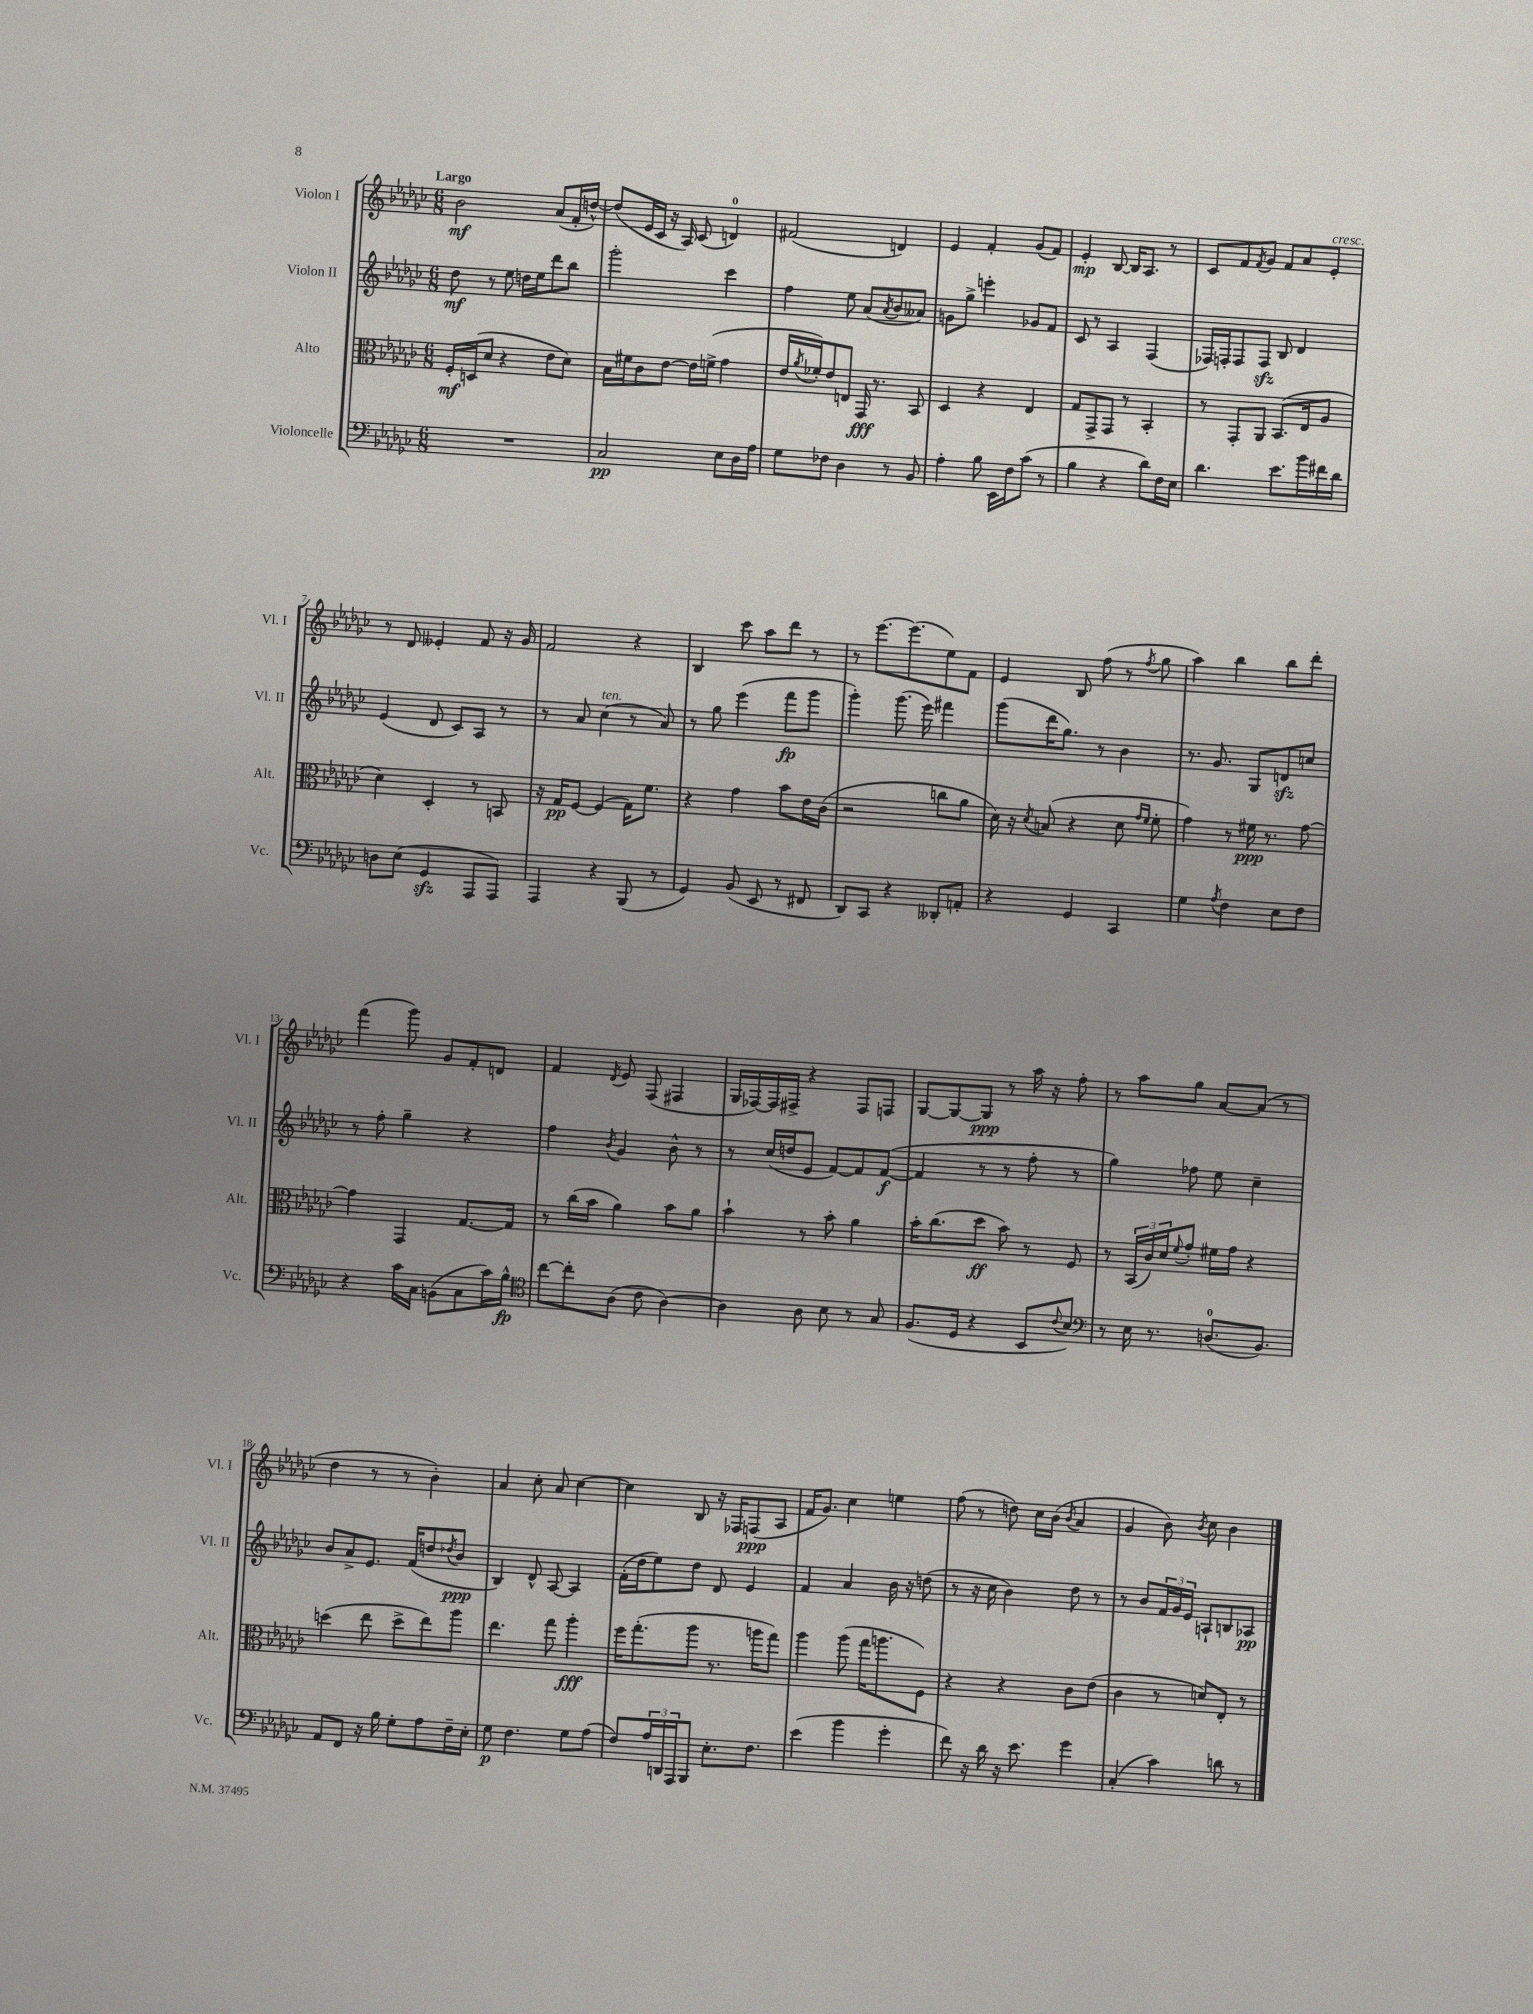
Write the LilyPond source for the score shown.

<<
\new StaffGroup <<
\new Staff = "s0" \with { instrumentName = "Violon I" shortInstrumentName = "Vl. I" } {
    \clef treble \key ges \major \numericTimeSignature \time 6/8 \tempo "Largo"
    bes'2\mf aes'8( f'16-. d''16~-^) |
    d''8( ees'16 ces'16 r16 aes16) ces'8( d'4-0) |
    fis'2( d'4) |
    ees'4 f'4-. ges'8( f'8) |
    ees'4-.\mp bes8~ bes16 aes8. r8 |
    ces'8 f'8 \acciaccatura { f'8 } ges'8 f'8 aes'8 ees'8-.^\markup { \italic "cresc." } |
    r8 des'8 eeses'4-. f'8 r16 ges'16 |
    f'2 r4 |
    bes4 ces'''8 aes''8 des'''8 r8 |
    r8 ees'''8.~ ees'''8.( ees''8) f'8 |
    ees'4 bes8 f''8( r8 \acciaccatura { f''8 } ges''8 |
    aes''4) bes''4 bes''8 des'''8-. |
    f'''4( ges'''8) ges'8 f'8-. d'8 |
    f'4 \acciaccatura { des'8 } ees'8 f8( fis4 |
    ges16 fes16~) fes16 fis16-> r4 fis8 f8 |
    ges8~ ges8~ ges8\ppp r8 aes''16 r16 f''8-. |
    r8 aes''8 ges''8 aes'8~ aes'8( r8 |
    des''4 r8 r8 bes'4-.) |
    aes'4 ces''8-. aes'8 ces''4~ |
    ces''4 bes8 r16 fes16 f8\ppp( aes8 |
    f'16 ges'8.) ces''4 e''4 |
    f''8( r8 d''8) ces''16 bes'16( \acciaccatura { bes'8 } aes'4 |
    ges'4 bes'8) \acciaccatura { bes'8 } ces''8 bes'4 \bar "|." |
}
\new Staff = "s1" \with { instrumentName = "Violon II" shortInstrumentName = "Vl. II" } {
    \clef treble \key ges \major \numericTimeSignature \time 6/8
    des''8\mf r8 ees''8 d''16 ees''16 des'''8 bes''8 |
    ges'''2-. ces'''4 |
    f''4 ees''8 aes'8( \acciaccatura { aes'8 } bes'8 aeses'8) |
    g'8 ges''8-> e'''4-. ges'8 f'8 |
    ces'8 r8 aes4 f4( |
    fes16) f16-. f8 f8\sfz bes8 des'4 |
    ees'4( des'8 ces'8) aes8 r8 |
    r8 aes'8 ces''4^\markup { \italic "ten." }( r8 aes'8) |
    r8 ges''8 ees'''4( f'''8\fp ges'''8 |
    ges'''4-.) ges'''8.( ees'''16) fis'''4 |
    ges'''8( des'''16 ges''8.) r8 bes'4 |
    r8. ges'8. ges8 d'8\sfz c''8 |
    r8 f''8-. ges''4-- r4 |
    f''4 \acciaccatura { bes'8 } ges'4 bes'8-^ r8 |
    r8 ces''16( d''16 ees'8 f'8~) f'8 f'8~\f( |
    f'4 r8 r8 f''8-. r8 |
    ges''4) fes''8 ees''8 ces''4-- |
    bes'8 aes'8-> ees'8. f'16( d''8 \acciaccatura { des''8 } bes'8\ppp |
    bes4) des'8-^ aes8~ aes4 |
    f'16-.( des''16 ees''8) des''8 des'8 ees'4 |
    f'4 aes'4 bes'16 r16 d''8( |
    r8 r16 ces''16 bes'4) des''8 r8 |
    r8 bes'8 \tuplet 3/2 { f'16 ges'16 ees'16 } a8-! b8 aes8\pp \bar "|." |
}
\new Staff = "s2" \with { instrumentName = "Alto" shortInstrumentName = "Alt." } {
    \clef alto \key ges \major \numericTimeSignature \time 6/8
    f16-.\mf d16( des'8 r4 ees'8 des'8) |
    bes16 fis'16 ces'8 ees'8~ ees'16 f'16->( ges'4 |
    ees'16 \acciaccatura { aes'8 } fes'16-.) ees'8 e8 ges,16\fff r8. bes,8 |
    des4 r4 ees4 |
    ges8 ges,8-> ges,8 r8 bes,4-. |
    r8 ges,8-. aes,8 bes,8.( ees16 aes8 |
    des'4) des4-. r8 b,8 |
    r16 ges16\pp f8~ f4( ges16) f'8. |
    r4 ges'4 bes'8 ees'16 ces'16( |
    r2 c''8 aes'8 |
    des'16) r16 \acciaccatura { des'8 } b8( r4 des'8 \grace { ges'16 f'16 } f'8-. |
    ges'4) r8 fis'16\ppp r8. ges'8~ |
    ges'4 ges,4 ges8.~ ges16 |
    r8 ces''16( bes'16 aes'4) bes'8 aes'8 |
    bes'4-! r8 bes'8-. aes'4 |
    bes'16-. ces''8.( des''8\ff bes'8) r8 f8 |
    r8 \tuplet 3/2 { bes,16( ces'16) des'16 } \appoggiatura { f'8 } ges'8-. fis'16 ges'16 r4 |
    d''4( ees''8 d''8-> ees''8) aes''8 |
    ees''4. ges''8 aes''4-.\fff |
    f''16 ges''8.-.( aes''8 r8. a''16 ges''8) |
    aes''4 aes''8( ges''16 a''8. f8) |
    r4 r4 ces'8 ees'8( |
    ces'4 r8 d'8) ees8-. r8 \bar "|." |
}
\new Staff = "s3" \with { instrumentName = "Violoncelle" shortInstrumentName = "Vc." } {
    \clef bass \key ges \major \numericTimeSignature \time 6/8
    R2. |
    ces2\pp ees8 des16 aes16 |
    ges8 fes8 des4 r8 bes,8 |
    aes4-. bes8 ees,16 f16 ces'8( r8 |
    bes4 r4 des'8) f16 ees16 |
    des'4. ees'8. bes'16 fis'16 des'16 |
    d8 ees8( ges,4\sfz aes,,8 aes,,8) |
    aes,,4 r4 bes,,8( r8 |
    ges,4) bes,8( ees,8 r8 fis,8 |
    des,8) ces,8 r4 deses,8-. a,8-. |
    r4 ges,4 ces,4 |
    ges4 \acciaccatura { aes8 } f4 ees8 f8 |
    r4 ces'16 ces16 b,8( ces8 ces'16) bes16-^\fp |
    \clef tenor ces''8~ ces''8-. aes8( ces'8 aes4~) |
    aes4 aes8 bes8 r8 ges8 |
    f8.( des16 r4 bes,8 \appoggiatura { ces'8 } bes8) |
    \clef bass r8 ees16 r8. d8.-0( bes,8.) |
    aes,8 f,8 r16 bes16 ges8-. aes8 f16-- ees16-. |
    ges8\p f4. ges8 aes8( |
    f8) \tuplet 3/2 { aes16 d,16 aes,,16 } bes,,8 ees8.-. f8. |
    ees'4( bes'4 ges'4-. |
    f'8) r16 des'16 r16 ees'8. ges'4 |
    ces4-.( ces'4) d'8 r8 \bar "|." |
}
>>
>>
